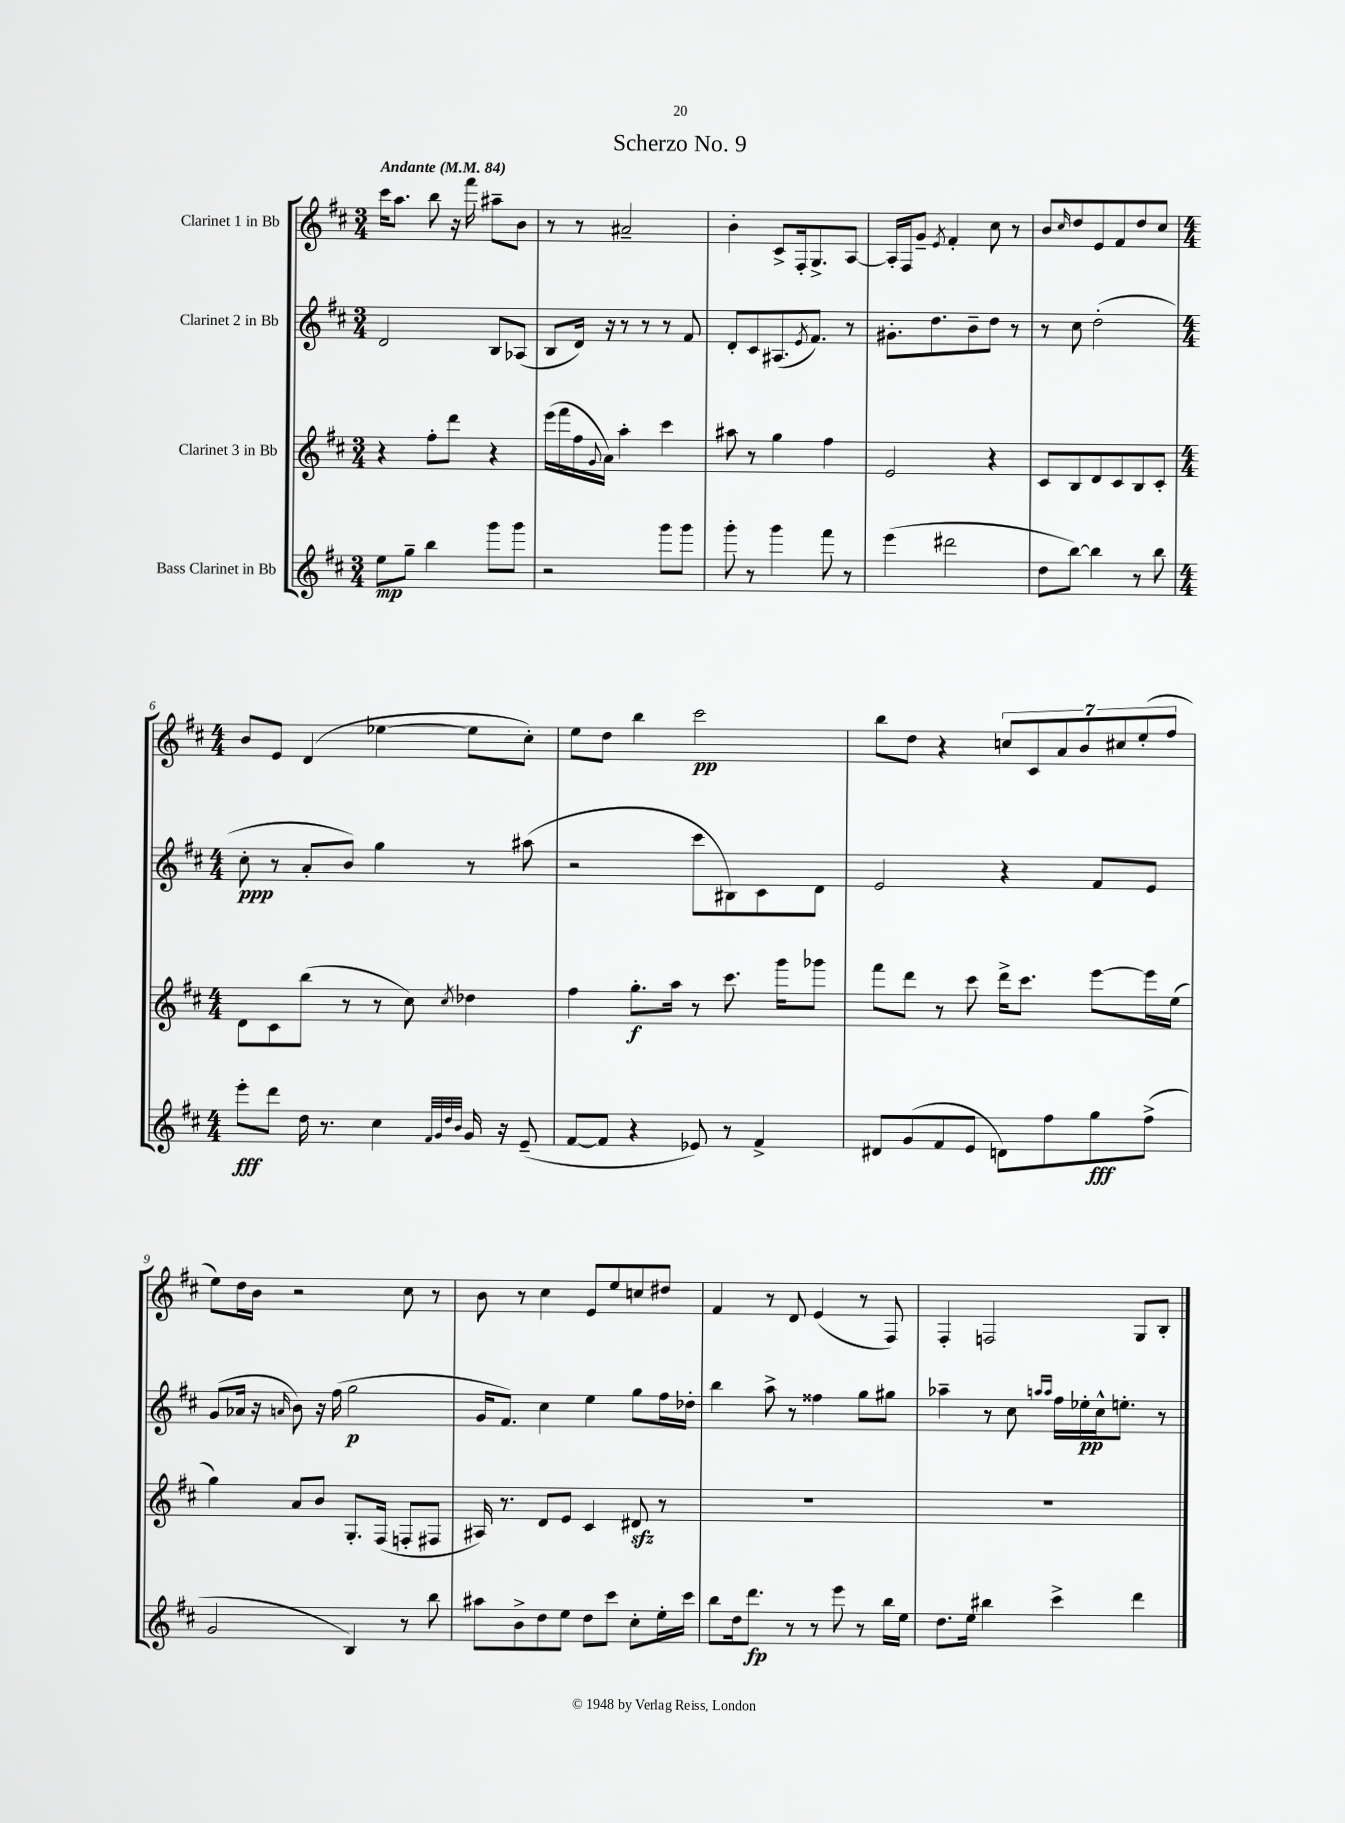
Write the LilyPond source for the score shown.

\header { title = "Scherzo No. 9" }
<<
\new StaffGroup <<
\new Staff = "s0" \with { instrumentName = "Clarinet 1 in Bb" } {
    \clef treble \key d \major \numericTimeSignature \time 3/4 \tempo "Andante" 4 = 84
    cis'''16 a''8. b''8 r16 fis'''16 ais''8-- b'8 |
    r8 r8 ais'2-- |
    b'4-. cis'8-> fis16-. g8.-> a8~ |
    a16-. fis16 g'8-- \acciaccatura { e'8 } fis'4-. cis''8 r8 |
    b'8 \grace { cis''16 } d''8 e'8 fis'8 d''8 cis''8 |
    \numericTimeSignature \time 4/4 b'8 e'8 d'4( ees''4~ ees''8 cis''8-.) |
    e''8 d''8 b''4 cis'''2\pp |
    b''8 d''8 r4 \tuplet 7/4 { c''8 cis'8 a'8 b'8 cis''8 e''8-.( fis''8 } |
    e''8) d''16 b'16 r2 cis''8 r8 |
    b'8 r8 cis''4 e'8 e''8 c''8 dis''8 |
    fis'4 r8 d'8 e'4( r8 fis8) |
    fis4-. f2 g8 b8-. \bar "|." |
}
\new Staff = "s1" \with { instrumentName = "Clarinet 2 in Bb" } {
    \clef treble \key d \major \numericTimeSignature \time 3/4
    d'2 b8 aes8( |
    b8 d'16) r16 r8 r8 r8 fis'8 |
    d'8-. cis'8 ais8.( \acciaccatura { e'8 } fis'8.) r8 |
    gis'8.-. d''8. b'8-- d''8 r8 |
    r8 cis''8 d''2-.( |
    \numericTimeSignature \time 4/4 cis''8-.\ppp r8 a'8-. b'8) g''4 r8 ais''8( |
    r2 cis'''8 bis8) cis'8 d'8 |
    e'2 r4 fis'8 e'8 |
    g'8( aes'16 r16 \grace { a'16 } b'8) r16 fis''16( g''2\p |
    g'16 fis'8.) cis''4 e''4 g''8 fis''16 des''16-. |
    b''4 a''8-> r8 fisis''4 g''8 gis''8 |
    aes''4-- r8 cis''8 \grace { a''16 a''16 } fis''16 ees''16-.\pp cis''16-^ e''8.-. r8 \bar "|." |
}
\new Staff = "s2" \with { instrumentName = "Clarinet 3 in Bb" } {
    \clef treble \key d \major \numericTimeSignature \time 3/4
    r4 fis''8-. d'''8 r4 |
    e'''16( fis'''16 fis''16 \appoggiatura { g'8 } a'16) a''4-. cis'''4 |
    ais''8 r8 g''4 fis''4 |
    e'2 r4 |
    cis'8 b8 d'8 cis'8 b8 cis'8-. |
    \numericTimeSignature \time 4/4 d'8 cis'8 b''8( r8 r8 cis''8) \acciaccatura { cis''8 } des''4 |
    fis''4 g''8.-.\f a''16 r8 cis'''8. g'''16 ges'''8 |
    fis'''8 d'''8 r8 cis'''8 d'''16-> cis'''8. e'''8~ e'''16 e''16( |
    g''4) a'8 b'8 g8.-. fis16( f8-. fis8 |
    ais16) r8. d'8 e'8 cis'4 dis'8\sfz r8 |
    R1 |
    R1 \bar "|." |
}
\new Staff = "s3" \with { instrumentName = "Bass Clarinet in Bb" } {
    \clef treble \key d \major \numericTimeSignature \time 3/4
    e''8\mp g''8-- b''4 g'''8 g'''8 |
    r2 g'''8 g'''8 |
    g'''8-. r8 g'''4 fis'''8 r8 |
    e'''4( dis'''2 |
    d''8 b''8~) b''4 r8 b''8 |
    \numericTimeSignature \time 4/4 e'''8-.\fff d'''8 d''16 r8. cis''4 \grace { fis'32 g'32 d''32 b'32 } g'16 r16 e'8--( |
    fis'8~ fis'8 r4 ees'8) r8 fis'4-> |
    dis'8 g'8( fis'8 e'8 d'8) fis''8 g''8\fff fis''8->( |
    g'2 b4) r8 b''8 |
    ais''8 b'8-> d''8 e''8 d''8 cis'''8 cis''8-. e''16-. cis'''16 |
    b''8 d''16 d'''8.\fp r8 r8 e'''8 r8 b''16 e''16 |
    d''8. e''16 bis''4 cis'''4-> d'''4 \bar "|." |
}
>>
>>
